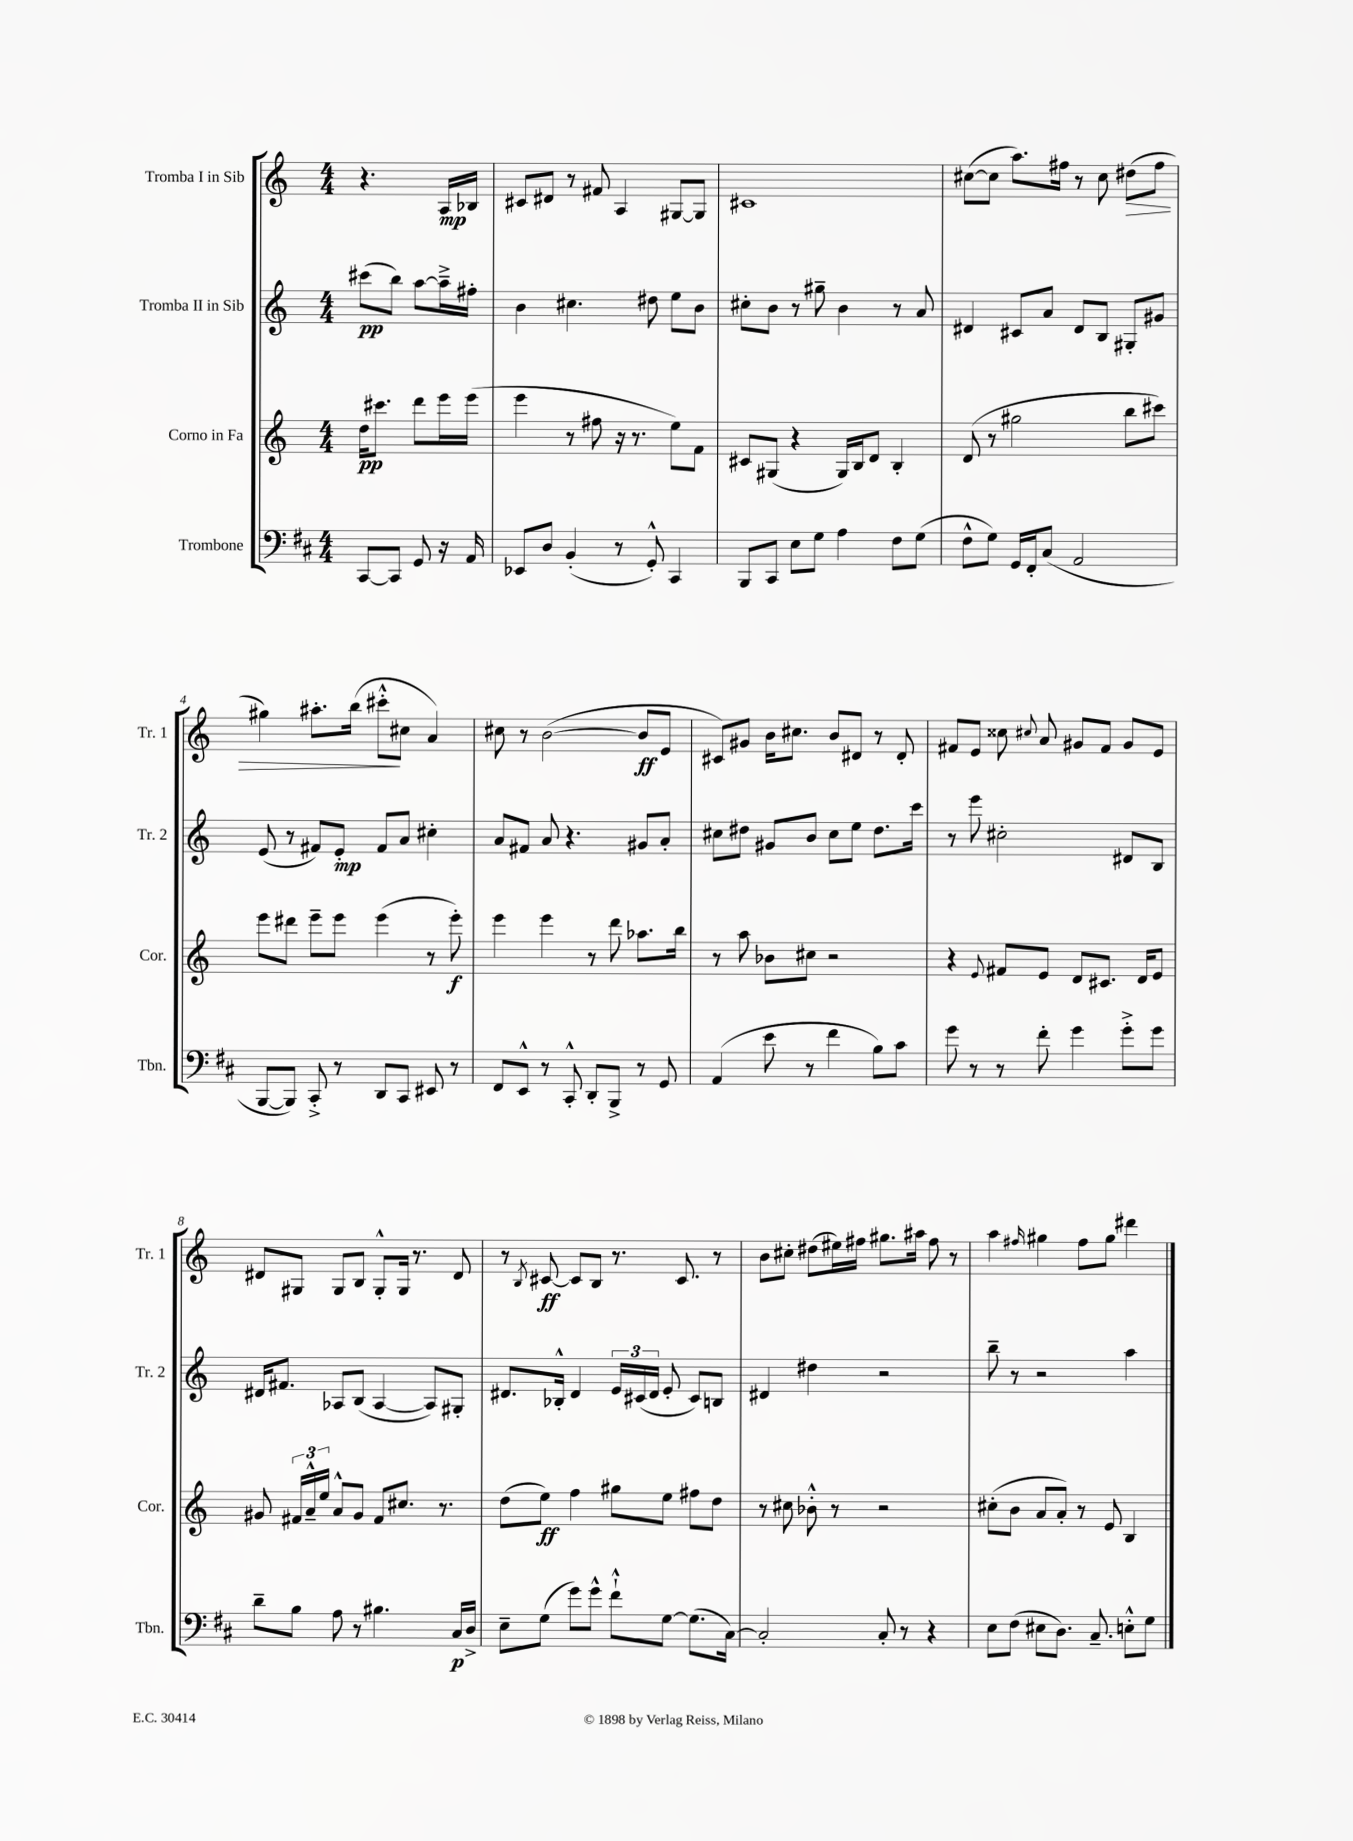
<<
\new StaffGroup <<
\new Staff = "s0" \with { instrumentName = "Tromba I in Sib" shortInstrumentName = "Tr. 1" } {
    \clef treble \key c \major \numericTimeSignature \time 4/4 \partial 2
    \autoBeamOff r4. a16[\mp bes16] |
    cis'8[ dis'8] r8 fis'8 a4 gis8[~ gis8] |
    cis'1 |
    cis''8[~( cis''8] a''8.[) fis''16] r8 cis''8 dis''8[\>( fis''8] |
    gis''4) ais''8.[-. b''16]( cis'''8[-.-^\! cis''8] a'4) |
    cis''8 r8 b'2~( b'8[\ff e'8] |
    cis'8[) gis'8] b'16[ cis''8.] b'8[ dis'8] r8 dis'8-. |
    fis'8[ e'8] cisis''8 \appoggiatura { cis''8 } a'8 gis'8[ fis'8] gis'8[ e'8] |
    dis'8[ gis8] gis8[ b8] gis8[-.-^ gis16] r8. dis'8 |
    r8 \acciaccatura { b8 } cis'8~\ff cis'8[ b8] r8. cis'8. r8 |
    b'8[ cis''8]-. dis''8[( eis''16) fis''16] gis''8.[ ais''16] fis''8 r8 |
    a''4 \grace { fis''16 } gis''4 fis''8[ gis''8] dis'''4 \bar "|." |
}
\new Staff = "s1" \with { instrumentName = "Tromba II in Sib" shortInstrumentName = "Tr. 2" } {
    \clef treble \key c \major \numericTimeSignature \time 4/4 \partial 2
    \autoBeamOff cis'''8[\pp( b''8]) a''8[~ a''16---> fis''16]-. |
    b'4 cis''4. dis''8 e''8[ b'8] |
    cis''8[-. b'8] r8 gis''8-- b'4 r8 a'8 |
    dis'4 cis'8[ a'8] dis'8[ b8] gis8[-. gis'8] |
    e'8( r8 fis'8[) e'8]-.\mp fis'8[ a'8] cis''4-. |
    a'8[ fis'8] a'8 r4. gis'8[ a'8]-. |
    cis''8[ dis''8] gis'8[ b'8] cis''8[ e''8] dis''8.[ c'''16] |
    r8 e'''8 cis''2-. dis'8[ b8] |
    dis'16[ fis'8.] aes8[ b8]( aes4~ aes8[) gis8]-. |
    dis'8.[ bes16]-.-^ dis'4 \tuplet 3/2 { e'16[ cis'16( dis'16] } e'8-. cis'8[) b8] |
    dis'4 dis''4 r2 |
    b''8-- r8 r2 a''4 \bar "|." |
}
\new Staff = "s2" \with { instrumentName = "Corno in Fa" shortInstrumentName = "Cor." } {
    \clef treble \key c \major \numericTimeSignature \time 4/4 \partial 2
    \autoBeamOff d''16[\pp cis'''8.] d'''8[ e'''16 e'''16]( |
    e'''4 r8 fis''8 r16 r8. e''8[) f'8] |
    cis'8[ gis8]( r4 gis16[) b16 d'8] b4-. |
    d'8( r8 gis''2 b''8[ cis'''8]) |
    e'''8[ dis'''8] e'''8[-- e'''8] e'''4( r8 e'''8-.\f) |
    e'''4 e'''4 r8 d'''8 aes''8.[ b''16] |
    r8 a''8 bes'8[ cis''8] r2 |
    r4 \appoggiatura { e'8 } fis'8[ e'8] d'8[ cis'8.] d'16[ e'8] |
    gis'8 \tuplet 3/2 { fis'16[ a'16---^ e''16] } a'8[-^ gis'8] fis'8[ cis''8.] r8. |
    d''8[( e''8]\ff) f''4 gis''8[ e''8] fis''8[ d''8] |
    r8 cis''8 bes'8-.-^ r8 r2 |
    cis''8[-.( b'8] a'8[ a'8]-.) r8 e'8 b4 \bar "|." |
}
\new Staff = "s3" \with { instrumentName = "Trombone" shortInstrumentName = "Tbn." } {
    \clef bass \key d \major \numericTimeSignature \time 4/4 \partial 2
    \autoBeamOff cis,8[~ cis,8] g,8 r16 a,16 |
    ees,8[ d8] b,4-.( r8 g,8-.-^) cis,4 |
    b,,8[ cis,8] e8[ g8] a4 fis8[ g8]( |
    fis8[-^ g8]) g,16[ fis,16-. cis8]( a,2 |
    b,,8[~ b,,8]) cis,8-.-> r8 d,8[ cis,8] eis,8 r8 |
    fis,8[ e,8]-^ r8 cis,8-.-^ d,8[-. b,,8]-> r8 g,8 |
    a,4( e'8 r8 fis'4 b8[) cis'8] |
    g'8 r8 r8 fis'8-. g'4 g'8[-.-> g'8] |
    d'8[-- b8] a8 r8 bis4. cis16[\p d16]-> |
    e8[-- g8]( g'8[) g'8]-^ fis'8[-!-^ g8]~ g8.[( cis16]~) |
    cis2-. cis8-. r8 r4 |
    e8[ fis8]( eis8[ d8.]) cis8.-- e8[-.-^ g8] \bar "|." |
}
>>
>>
